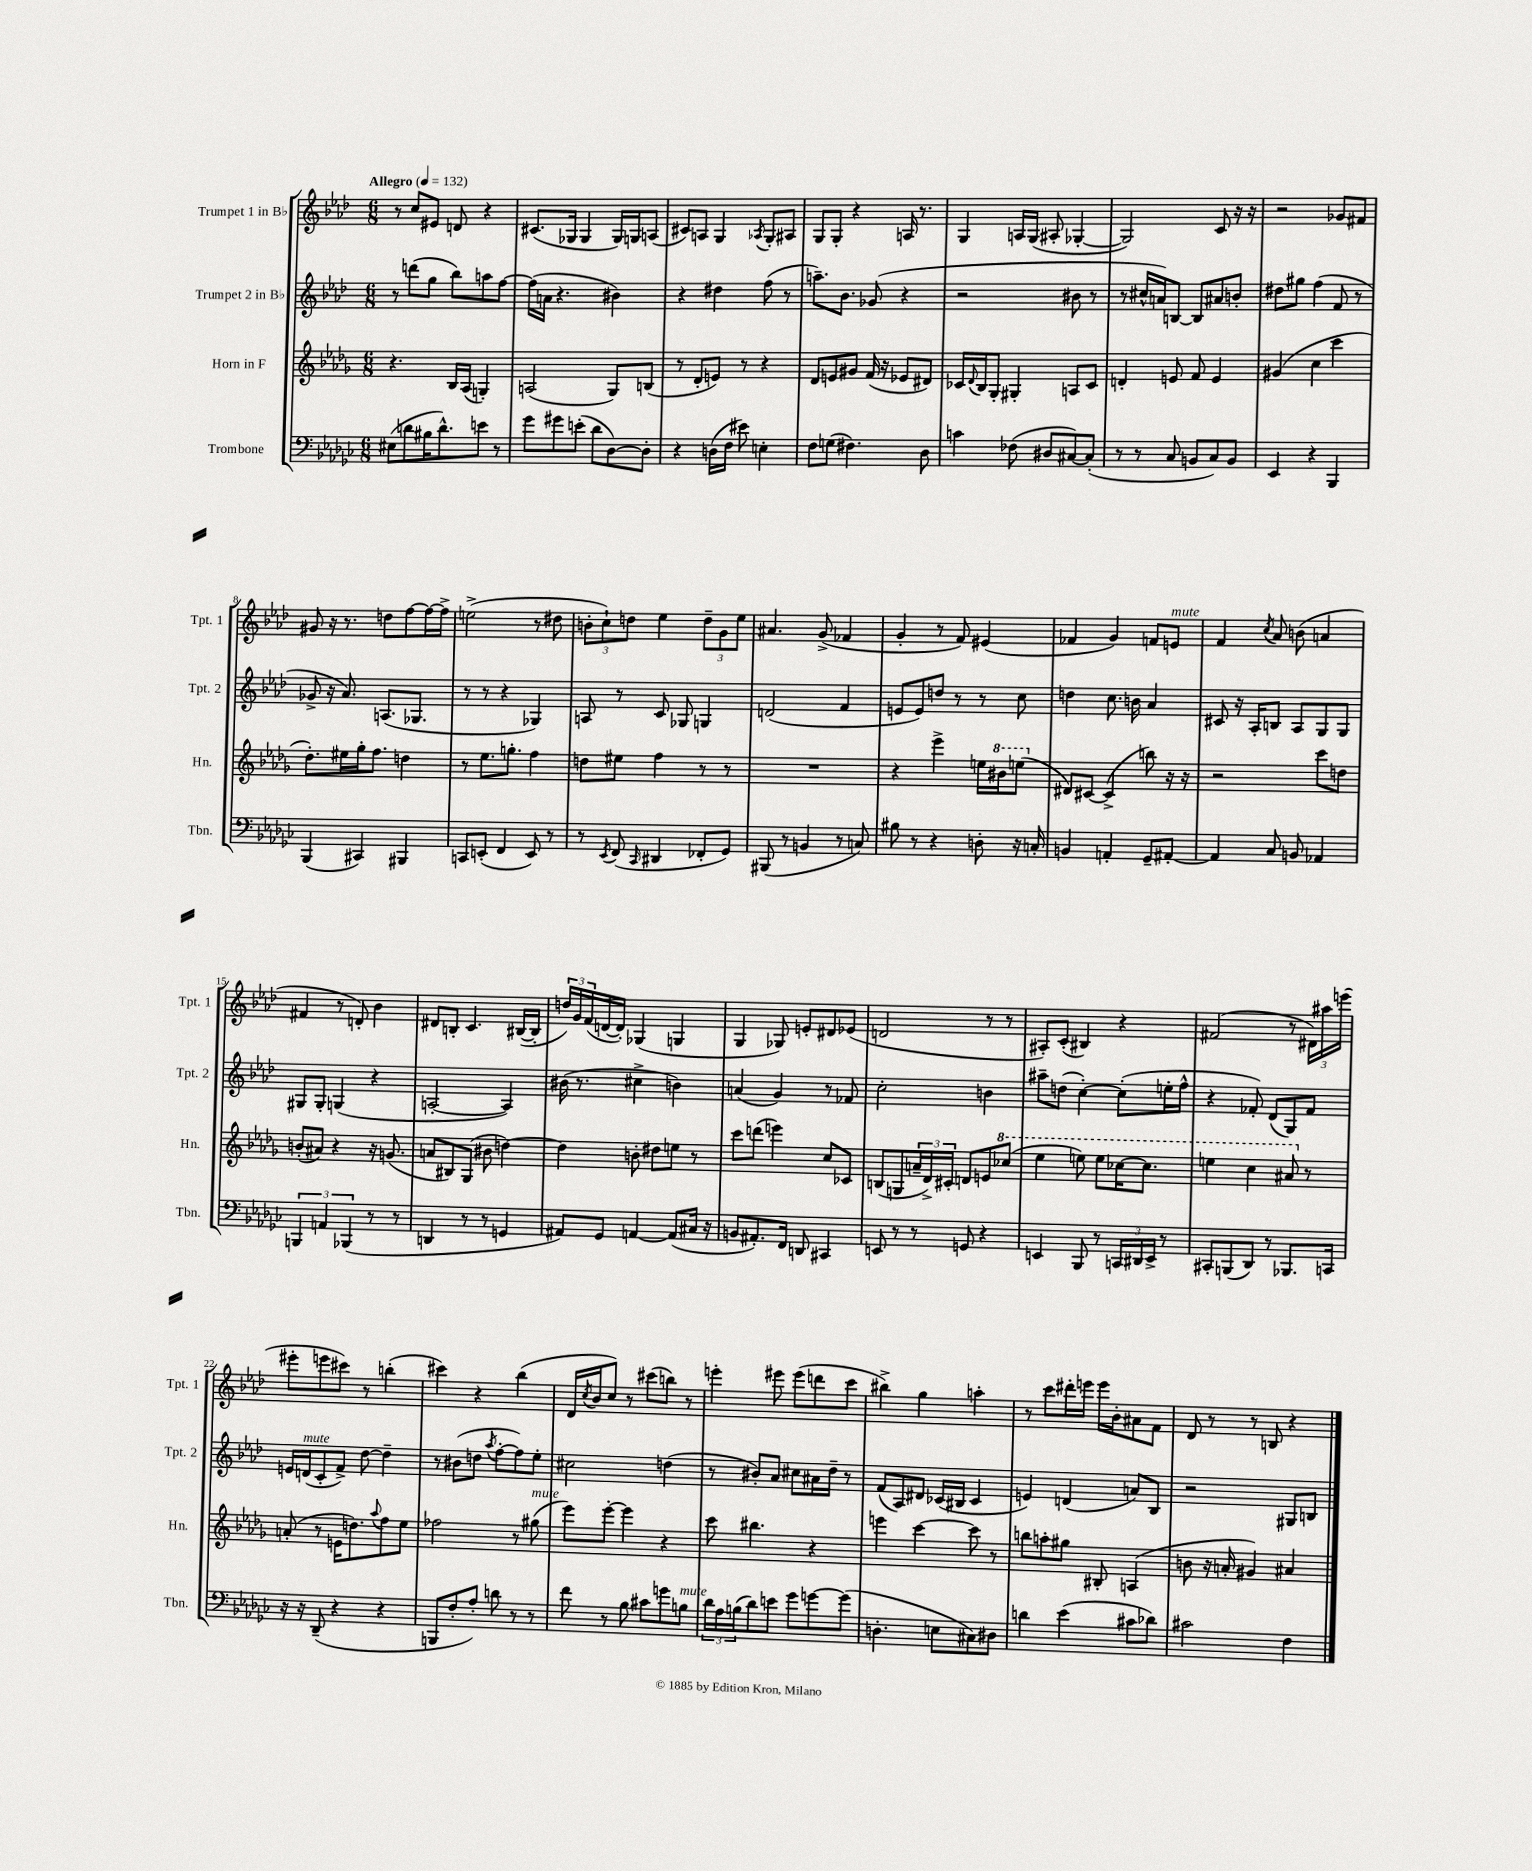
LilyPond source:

<<
\new StaffGroup <<
\new Staff = "s0" \with { instrumentName = "Trumpet 1 in Bb" shortInstrumentName = "Tpt. 1" } {
    \clef treble \key aes \major \numericTimeSignature \time 6/8 \tempo "Allegro" 4 = 132
    r8 c''8 eis'8 d'8 r4 |
    cis'8.( ges16 ges4 ges16) g16 a8( |
    cis'8) a8 g4 \acciaccatura { aes8 } g8-. ais8 |
    g8 g8-. r4 a16 r8. |
    g4 a16 g16( ais8-. ges4~-. |
    ges2) c'8 r16 r16 |
    r2 ges'8 fis'8 |
    gis'8 r16 r8. d''8 f''8~ f''16~ f''16-> |
    e''2->( r8 dis''8 |
    \tuplet 3/2 { b'8-. c''8-!) d''8 } ees''4 \tuplet 3/2 { d''8-- g'8 ees''8 } |
    ais'4. g'8->( fes'4 |
    g'4-. r8 f'8) eis'4( |
    fes'4 g'4) f'8 e'8^\markup { \italic "mute" } |
    f'4 \acciaccatura { c''8 } aes'8 b'8( a'4 |
    fis'4 r8 d'8-.) bes'4 |
    dis'8 b8-. c'4. bis16~( bis16-. |
    \tuplet 3/2 { d''16) g'16 f'16( } d'16~ d'16-.) ges4( g4 |
    g4 ges8) e'8-. dis'8 ees'8( |
    d'2 r8 r8 |
    ais8-.) c'8-.( bis4) r4 |
    fis'2( r8 \tuplet 3/2 { dis'16) ais''16 e'''16( } |
    eis'''8-. e'''8 cis'''8) r8 b''4-.( |
    cis'''4) r4 bes''4( |
    des'16 \acciaccatura { c''8 } bes'16 c''8) r8 cis'''8( b''8) r8 |
    e'''4-. eis'''8 eis'''8( d'''8 c'''8 |
    bis''4->) g''4 a''4-. |
    r8 c'''8 dis'''16-. e'''16 e'''16 bes'16-. ais'8 f'8 |
    des'8 r8 r8 b8 r4 \bar "|." |
}
\new Staff = "s1" \with { instrumentName = "Trumpet 2 in Bb" shortInstrumentName = "Tpt. 2" } {
    \clef treble \key aes \major \numericTimeSignature \time 6/8
    r8 d'''8( g''8 bes''8) a''8 f''8~ |
    f''16( a'16 r4. bis'4) |
    r4 dis''4 f''8( r8 |
    a''8.--) bes'8. ges'8( r4 |
    r2 bis'8 r8 |
    r8 cis''16-^ a'16) b8~ b8 ais'8 b'8-. |
    dis''8 gis''8 f''4( f'8 r8 |
    ges'8-> r16 aes'8.) a8.( ges8. |
    r8 r8 r4 ges4) |
    a8 r8 c'8 ges8 g4 |
    d'2( f'4 |
    e'8 e'8) d''8 r8 r8 c''8 |
    d''4 c''8. b'16 aes'4 |
    cis'8 r16 aes16-. b8 aes8 g8 g8 |
    gis8 gis8-. g4( r4 |
    a2~-. a4) |
    bis'16( r8. cis''4-> b'4) |
    a'4( g'4) r8 fes'8 |
    c''2-. b'4 |
    ais''8-- d''8( c''4~-.) c''8-.( e''16-. f''16-^ |
    r4 fes'8-.) des'8( g8) fes'8 |
    e'16 d'16^\markup { \italic "mute" }( c'8-. f'8->) des''8~ des''4-- |
    r8 bis'8( d''8 \acciaccatura { aes''8 } f''8~-. f''8) ees''8-. |
    cis''2 d''4( |
    r8 bis'8-.) aes'8 cis''8 ais'16 des''16-- r8 |
    f'8( aes8) dis'8 ces'16( bis16 ces'4 |
    e'4) d'4( a'8) bes8 |
    r2 gis8 b8 \bar "|." |
}
\new Staff = "s2" \with { instrumentName = "Horn in F" shortInstrumentName = "Hn." } {
    \clef treble \key des \major \numericTimeSignature \time 6/8
    r4. bes16 aes16( g4-.) |
    a2( ges8) b8( |
    r8 des'8-. e'8) r8 r4 |
    des'8 e'8 gis'8 f'16( r16 ees'8 dis'8) |
    ces'16 \appoggiatura { des'8 } bes16 ges8-. gis4-. a8 ces'8 |
    d'4-. e'8 f'8 e'4 |
    gis'4( c''4 c'''4 |
    des''8.-.) eis''16 ges''16-. f''8. d''4 |
    r8 ees''8. g''8.-. f''4 |
    d''8 eis''8 f''4 r8 r8 |
    R2. |
    r4 ees'''4-> e''16 \ottava #1 bis''16 e'''8( \ottava #0 |
    dis'8) cis'8~ cis'4->( b''8) r16 r16 |
    r2 c'''8 d''8 |
    b'8-.( ais'8) r4 r16 g'8.( |
    a'8 bis8) ges8( bis'8 d''4~) |
    d''4 b'8-. dis''8 e''8 r8 |
    c'''8 d'''8( e'''4) c''8 ces'8 |
    b8( g8 \tuplet 3/2 { a'16-- des'16->) cis'16-. } d'8 e'8 \ottava #1 ces'''8( |
    ees'''4 e'''8) e'''8 ces'''16~ ces'''8. |
    e'''4 c'''4 ais''8 \ottava #0 r8 |
    a'8-.( r8 e'16 d''8.) \appoggiatura { aes''8 } f''8 ees''8 |
    fes''2 r8 gis''8^\markup { \italic "mute" }( |
    ees'''8) ees'''8~-. ees'''4 r4 |
    c'''8 bis''4. r4 |
    e'''4 c'''4~ c'''8 r8 |
    b''8 a''8-. gis''8 bis8-. a4( |
    b'8 r16 a'16-. gis'4) ais'4 \bar "|." |
}
\new Staff = "s3" \with { instrumentName = "Trombone" shortInstrumentName = "Tbn." } {
    \clef bass \key ges \major \numericTimeSignature \time 6/8
    eis8( d'8 bis16 d'8.-^) e'8 r8 |
    ges'8 gis'8 e'8-.( des'8 des8~) des8-. |
    r4 d16( f16 eis'8) e4-. |
    f8 g8( fis4.) des8 |
    c'4 fes8( dis8 cis8~) cis8-.( |
    r8 r8 ces8 b,8 ces8) b,8 |
    ees,4 r4 bes,,4 |
    bes,,4( cis,4) bis,,4 |
    c,8 e,8-.( f,4 e,8) r8 |
    r8 \acciaccatura { ees,8 } f,8( \grace { ces,16 } dis,4 fes,8-. ges,8) |
    bis,,8( r8 b,4 r8 c8) |
    bis8 r8 r4 d8-. r16 c16-. |
    b,4 a,4-. ges,8-- ais,8~-. |
    ais,4 ces8 b,8 aes,4 |
    \tuplet 3/2 { b,,4 a,4 bes,,4( } r8 r8 |
    d,4 r8 r8 g,4 |
    ais,8) ges,8 a,4~ a,8( cis16 r16 |
    b,8 ais,8.-.) f,16 d,8 cis,4 |
    e,8 r8 r8 g,8 r4 |
    e,4 bes,,8 r8 \tuplet 3/2 { c,16 dis,16 e,16-> } r8 |
    cis,8-. b,,8( des,8) r8 bes,,8. c,16 |
    r16 r16 des,8--( r4 r4 |
    b,,8 f8-. aes8-.) d'8 r8 r8 |
    f'8 r8 bes8 cis'8 g'8 b8^\markup { \italic "mute" } |
    \tuplet 3/2 { des'16 aes16 b16( } des'8) e'8 ges'8 g'8~ g'8( |
    d4.-. e8 cis8) dis8 |
    d'4 ees'4( cis'8 des'8) |
    cis'2 f4 \bar "|." |
}
>>
>>
